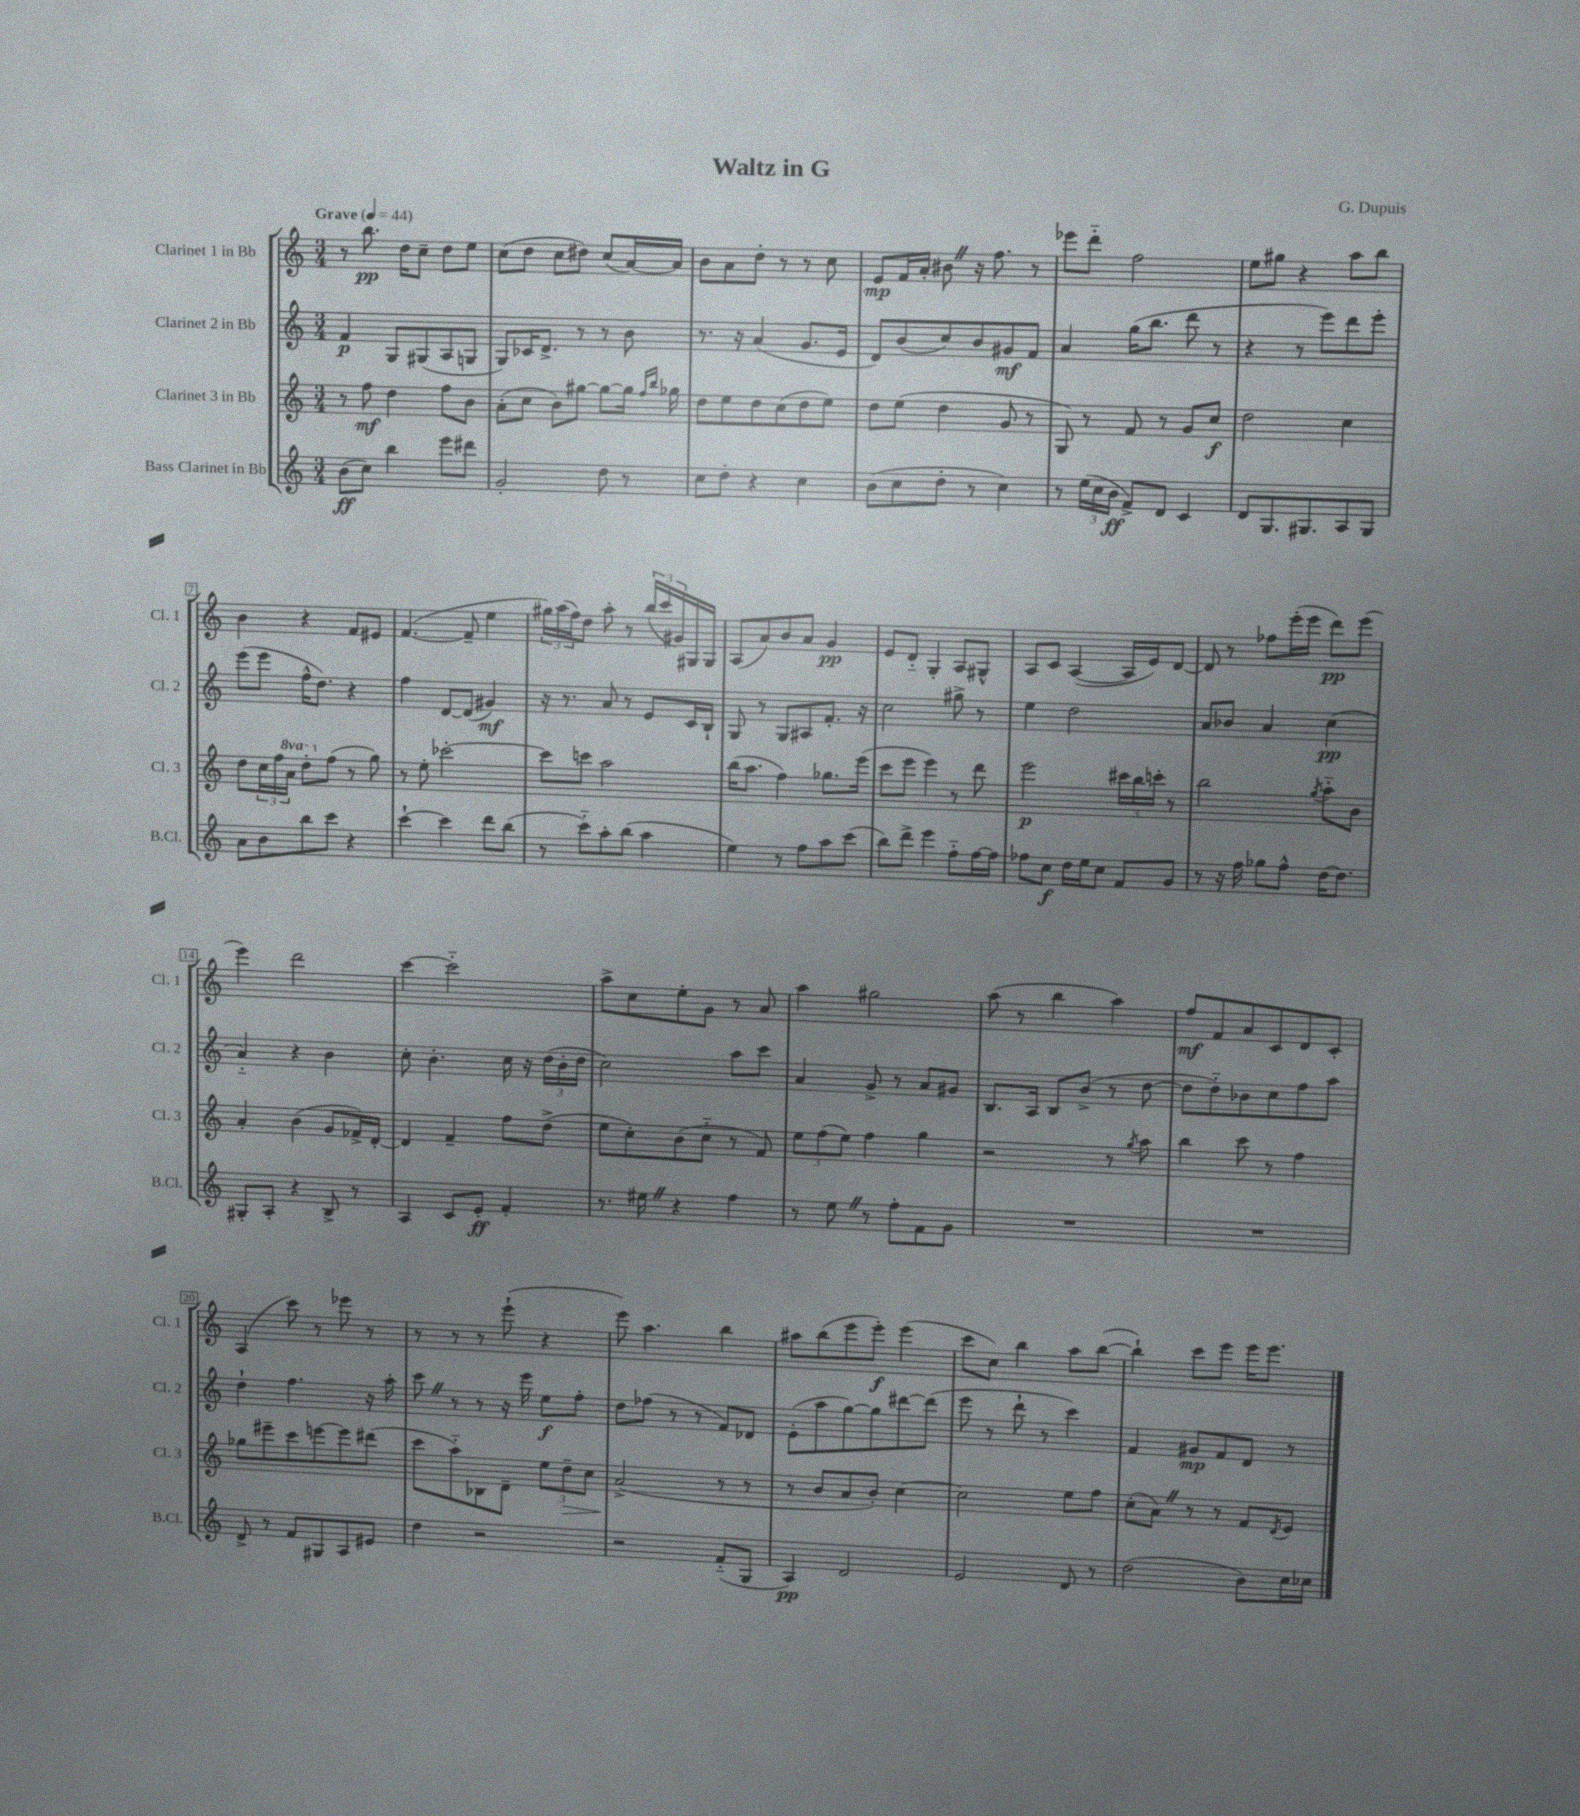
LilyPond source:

\header { title = "Waltz in G" composer = "G. Dupuis" }
<<
\new StaffGroup <<
\new Staff = "s0" \with { instrumentName = "Clarinet 1 in Bb" shortInstrumentName = "Cl. 1" } {
    \clef treble \key c \major \numericTimeSignature \time 3/4 \tempo "Grave" 4 = 44
    r8 b''8.\pp d''16 c''8-- d''8 e''8 |
    c''8( d''8 c''8 dis''8) c''8( a'16~) a'16 |
    b'8 a'8 d''8-. r8 r8 c''8 |
    e'8\mp f'16 a'16-. bis'8 \once \override BreathingSign.text = \markup { \musicglyph "scripts.caesura.straight" } \breathe r16 f''8. r8 |
    ees'''8 d'''8-_ f''2 |
    e''8 gis''8 r4 a''8 b''8 |
    b'4 r4 f'8 eis'8 |
    f'4.~( f'8-- e''4 |
    \tuplet 3/2 { gis''16) a''16( f''16) } d''8 a''8-. r8 \tuplet 3/2 { b''16( c'''16 gis'16) } gis16 gis16 |
    a8( a'8) b'8 a'8 g'4\pp |
    e'8 d'8-_ g4-. a8 gis8-^ |
    a8 c'8 a4~( a16 e'16) d'8~ |
    d'8 r8 fes''8 e'''16-.( e'''16 d'''8\pp) e'''8( |
    e'''4) d'''2 |
    c'''4~ c'''2-_ |
    a''8-> c''8 e''8-. g'8 r8 a'8 |
    a''4 gis''2 |
    a''8( r8 b''4 a''4) |
    f''8\mf f'8 a'8 c'8 d'8 c'8-. |
    a4( c'''8) r8 ees'''8 r8 |
    r8 r8 r8 e'''8-!( r4 |
    e'''8) a''4. b''4 |
    ais''8 b''8( e'''8 e'''8-.\f) e'''4( |
    c'''8 c''8) b''4 a''8 b''8~( |
    b''4-!) c'''8 e'''8 e'''16 e'''8. \bar "|." |
}
\new Staff = "s1" \with { instrumentName = "Clarinet 2 in Bb" shortInstrumentName = "Cl. 2" } {
    \clef treble \key c \major \numericTimeSignature \time 3/4
    f'4\p g8 gis8( a8 g8 |
    g8) ces'16 d'8.-> r8 r8 b'8 |
    r8. r16 a'4( g'8. e'16 |
    d'8) b'8( c''8) b'8 gis'8\mf f'8 |
    a'4 g''16( b''8. d'''8 r8 |
    r4 r8 e'''8) d'''8 e'''8-. |
    e'''8( e'''8 f''16-^ d''8.) r4 |
    f''4 d'8~ d'8( gis'4\mf) |
    r16 r8. a'8 r8 e'8 c'16 b16-! |
    g8 r8 g8 ais8 f'8.-. r16 |
    c''2 gis''8-> r8 |
    e''4 d''2 |
    a'8 bes'8 a'4 c''4\pp( |
    a'4-_) r4 b'4 |
    c''8-. b'4.-. c''16 r16 \tuplet 3/2 { d''16( b'16-. d''16 } |
    c''2) a''8 c'''8 |
    a'4 g'8-> r8 a'8 gis'8 |
    b8. a16 b8 b'8->( r8 d''8~ |
    d''8 d''8-_) bes'8 c''8 f''8 a''8 |
    d''4-! f''4. r16 a''16-. |
    c'''8 \once \override BreathingSign.text = \markup { \musicglyph "scripts.caesura.straight" } \breathe r8 r8 r16 e'''16 e''8\f f''8-. |
    d''8 fes''8( r8 r8 f'8) des'8 |
    e'8-.( a''8 g''8~) g''8 dis'''8~ dis'''8( |
    e'''8 r8 d'''8-! r8 c'''4) |
    f'4 gis'8\mp f'8 d'8 r8 \bar "|." |
}
\new Staff = "s2" \with { instrumentName = "Clarinet 3 in Bb" shortInstrumentName = "Cl. 3" } {
    \clef treble \key c \major \numericTimeSignature \time 3/4 \set Staff.ottavationMarkups = #ottavation-simple-ordinals
    r8 f''8\mf d''4 f''8 b'8 |
    a'8-.( c''8 b'8) gis''8~ gis''8~ gis''16 \grace { f''16 b''16 } ges''16 |
    d''8 e''8 d''8 c''8( d''8 e''8) |
    d''8 e''8( d''4 g'8 r8 |
    g8) r8 f'8 r8 g'8 c''8\f |
    d''2 c''4 |
    d''8 \tuplet 3/2 { c''16 f''16 \ottava #1 a''16 } d'''8-. \ottava #0 f''8( r8 g''8) |
    r8 e''8-. ces'''2~-. |
    ces'''8 c'''8 a''2 |
    b''16( a''8. f''4) ges''8. e'''16( |
    c'''8 e'''8 e'''4) r8 d'''8 |
    e'''2\p \tuplet 3/2 { cis'''16 b''16 c'''16-. } r8 |
    b''2 \acciaccatura { g''8 } a''8-_ b'8 |
    a'4-. b'4( g'8 fes'16->) d'16~-. |
    d'4 f'4-- f''8 d''8->( |
    e''8 c''8-.) b'8( c''8-_ r8 f'8) |
    \tuplet 3/2 { e''8 f''8( e''8) } f''4 g''4 |
    r2 r8 \acciaccatura { g''8 } a''8 |
    b''4 c'''8 r8 f''4 |
    ges''8 eis'''8-- c'''8 e'''8~ e'''8 dis'''8( |
    c'''8 a''8-_) bes8 d'8-- \tuplet 3/2 { e''8 d''8--\> c''8 } |
    a'2->\!( r8 r8 |
    r8 b'8 a'8 b'8-.) c''4~ |
    c''2 e''8 f''8 |
    c''8-.( a'8) \once \override BreathingSign.text = \markup { \musicglyph "scripts.caesura.straight" } \breathe r8 r8 f'8 \acciaccatura { d'8 } e'8 \bar "|." |
}
\new Staff = "s3" \with { instrumentName = "Bass Clarinet in Bb" shortInstrumentName = "B.Cl." } {
    \clef treble \key c \major \numericTimeSignature \time 3/4
    b'8\ff( c''8) b''4 e'''8 dis'''8 |
    g'2-. d''8 r8 |
    c''8 d''8-. r4 c''4 |
    b'8( c''8 d''8-. r8 c''4) |
    r8 \tuplet 3/2 { e''16( c''16 b'16\ff } f'8->) d'8 c'4 |
    d'8 g8. gis8. a8 gis8 |
    a'8 b'8 b''8 c'''8 r4 |
    c'''4~-! c'''4 d'''8 b''8( |
    r8 c'''8-_) a''8-. b''8( a''4 |
    e''4) r8 f''8 a''8 c'''8( |
    b''8) d'''8-> e'''4 f''8-_ f''16~ f''16 |
    fes''8 c''8\f d''16 e''16 c''8 f'8 g'8 |
    r8 r16 f''16 ges''8 f''8-^ d''16~ d''8. |
    gis8-. a8-. r4 b8-> r8 |
    a4 c'8 e'8-.\ff f'4-. |
    r8. eis''16 \once \override BreathingSign.text = \markup { \musicglyph "scripts.caesura.straight" } \breathe r4 f''4 |
    r8 e''8 \once \override BreathingSign.text = \markup { \musicglyph "scripts.caesura.straight" } \breathe r8 f''8-. f'8 g'8 |
    R2. |
    R2. |
    d'8-> r8 f'8 gis8 a8 eis'8 |
    d''4 r2 |
    r2 f'8-_( g8 |
    a4\pp) d'2 |
    e'2 d'8 r8 |
    d''2( b'8) c''16 ces''16 \bar "|." |
}
>>
>>
\layout { \context { \Score \override BarNumber.stencil = #(make-stencil-boxer 0.1 0.3 ly:text-interface::print) } }
